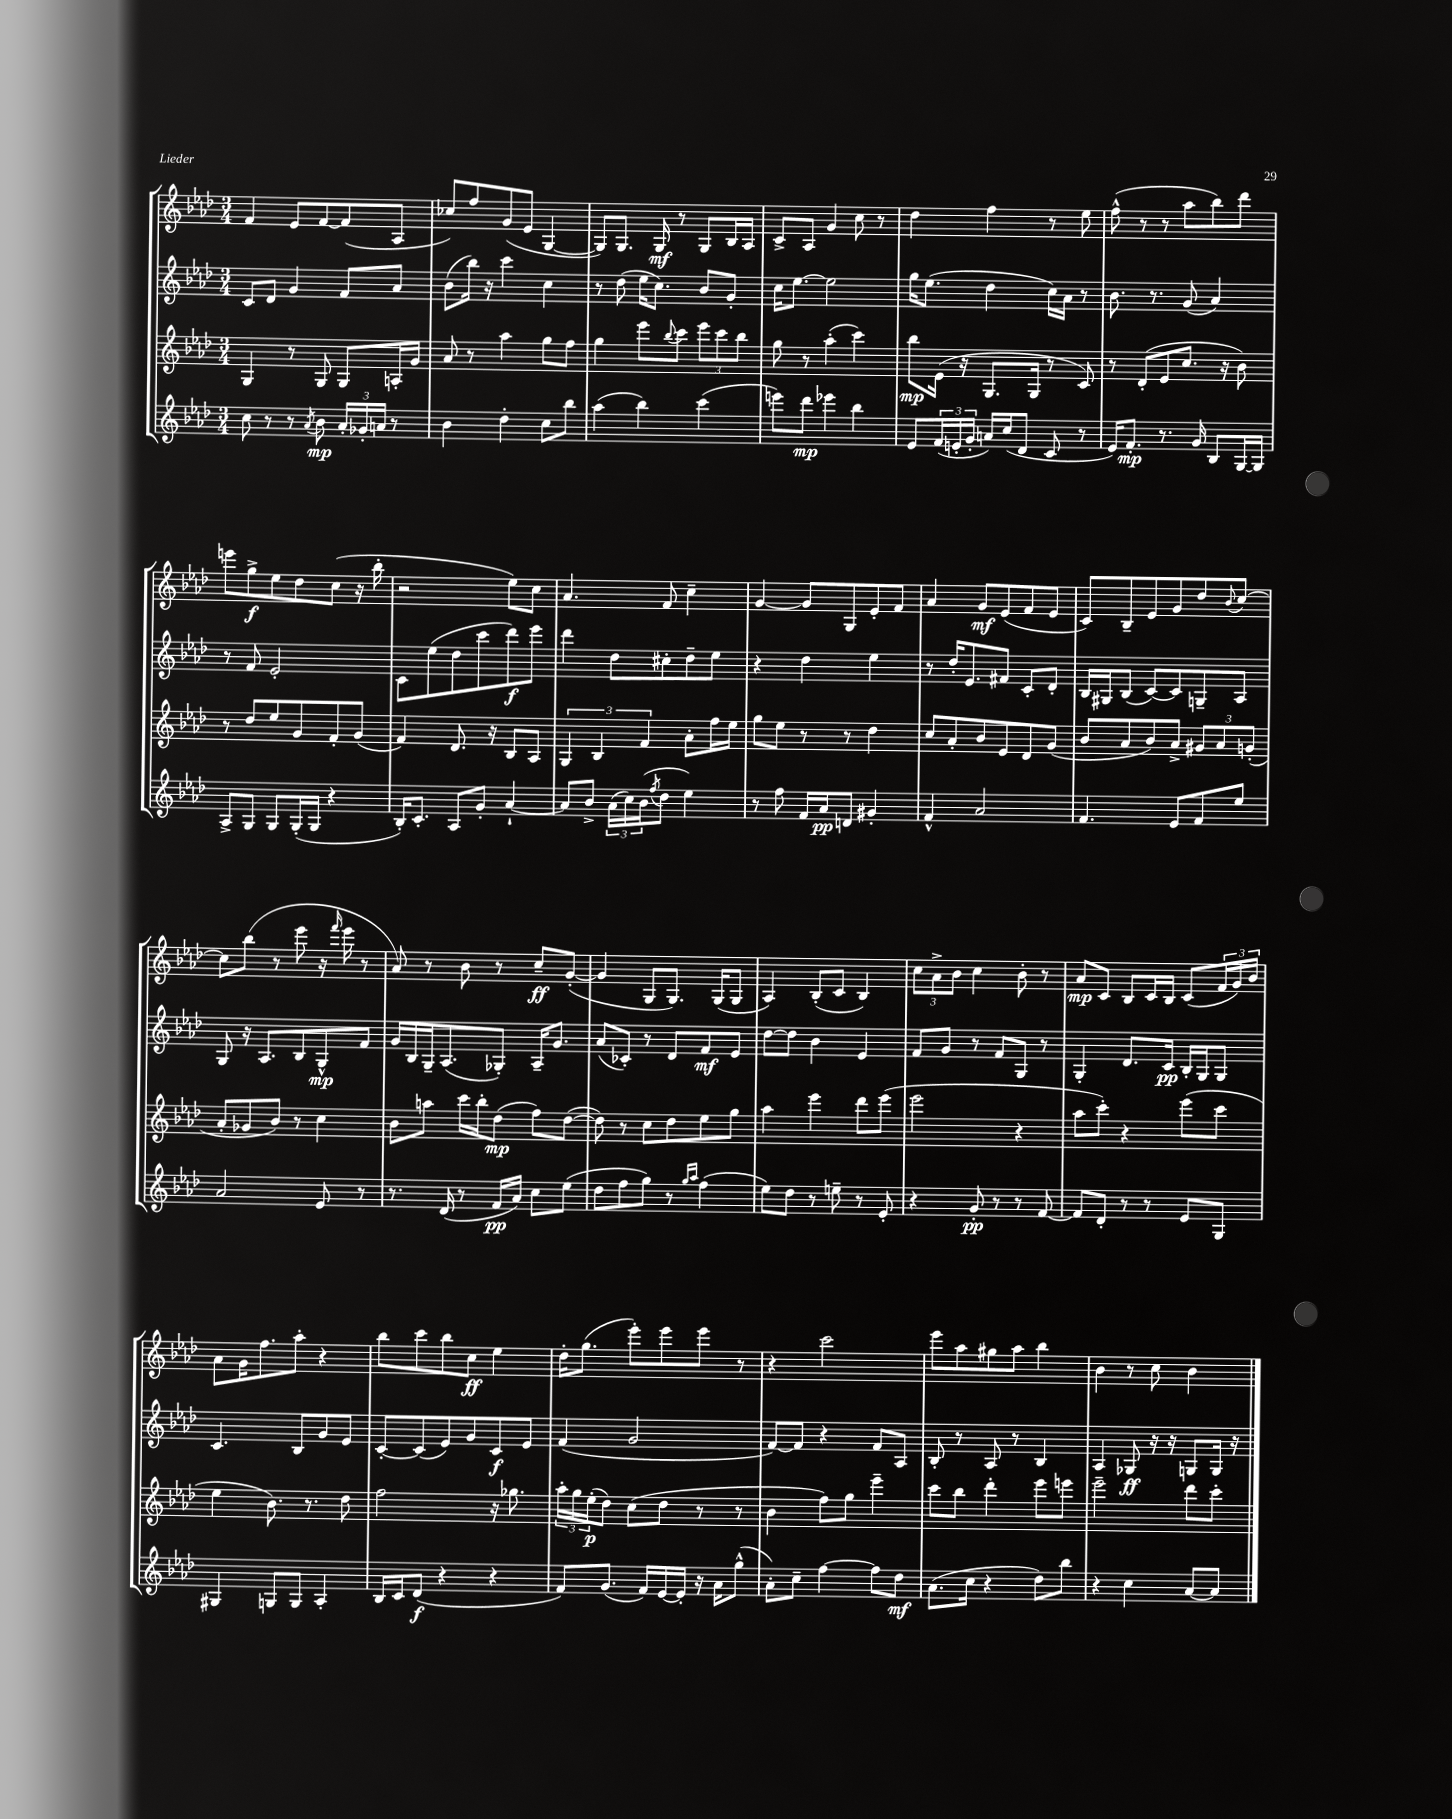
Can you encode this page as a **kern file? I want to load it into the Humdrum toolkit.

**kern	**dynam	**kern	**dynam	**kern	**dynam	**kern	**dynam
*part4	*part4	*part3	*part3	*part2	*part2	*part1	*part1
*staff4	*staff4	*staff3	*staff3	*staff2	*staff2	*staff1	*staff1
*clefG2	*	*clefG2	*	*clefG2	*	*clefG2	*
*k[b-e-a-d-]	*	*k[b-e-a-d-]	*	*k[b-e-a-d-]	*	*k[b-e-a-d-]	*
*M3/4	*	*M3/4	*	*M3/4	*	*M3/4	*
=78	=78	=78	=78	=78	=78	=78	=78
8cc\	.	4G/	.	8c/L	.	4f/	.
8r	.	.	.	8d-/J	.	.	.
8r	.	8r	.	4g/	.	8e-/L	.
8qa-/	.	.	.	.	.	.	.
8b-\	mp	8G/	.	.	.	[8f/	.
24a-'/LL	.	8G/L	.	8f/L	.	(8f/]	.
24g-X'/	.	.	.	.	.	.	.
24an/JJ	.	.	.	.	.	.	.
8r	.	16An'/L	.	8a-/J	.	8A-/J	.
.	.	16g/JJ	.	.	.	.	.
=79	=79	=79	=79	=79	=79	=79	=79
4b-\	.	8a-/	.	(8b-\L	.	8cc-X/L)	.
.	.	8r	.	16bb-\Jk)	.	8ff/	.
.	.	.	.	16r	.	.	.
4dd-'\	.	4aa-\	.	4ccc\	.	(8g/	.
.	.	.	.	.	.	8e-/J	.
8cc\L	.	8gg\L	.	4cc\	.	[4G/	.
8bb-\J	.	8ff\J	.	.	.	.	.
=80	=80	=80	=80	=80	=80	=80	=80
(4aa-\	.	4gg\	.	8r	.	8G/L])	.
.	.	.	.	(8dd-\	.	8.G/J	.
4bb-\)	.	8eee-\L	.	16ee-\KL	.	.	.
.	.	.	.	8.cc\J)	.	16G/	mf
.	.	8qqbb-/	.	.	.	.	.
.	.	8ccc\J	.	.	.	8r	.
(4ccc\	.	12eee-\L	.	8b-/L	.	8G/L	.
.	.	12ccc\	.	.	.	.	.
.	.	.	.	8g'/J	.	16B-/L	.
.	.	12bb-\J	.	.	.	.	.
.	.	.	.	.	.	16A-/JJ	.
=81	=81	=81	=81	=81	=81	=81	=81
8eeen\L)	.	8gg\	.	16cc\KL	.	8c^/L	.
.	.	.	.	[8.ee-\J	.	.	.
8ddd-\J	mp	8r	.	.	.	8A-/J	.
4eee-X\	.	(4aa-'\	.	2ee-\]	.	4g/	.
4bb-\	.	4ccc\)	.	.	.	8cc\	.
.	.	.	.	.	.	8r	.
=82	=82	=82	=82	=82	=82	=82	=82
8e-/L	.	8bb-\L	mp	16gg\KL	.	4dd-\	.
.	.	.	.	(8.ee-\J	.	.	.
(24f/L	.	(16e-\Jk	.	.	.	.	.
24en'/	.	.	.	.	.	.	.
.	.	16r	.	.	.	.	.
24g'/JJ	.	.	.	.	.	.	.
16an/LL)	.	8.G/L	.	4dd-\	.	4ff\	.
(16cc/J	.	.	.	.	.	.	.
8d-/J	.	.	.	.	.	.	.
.	.	16G/Jk	.	.	.	.	.
8c/	.	8r	.	16cc\LL)	.	8r	.
.	.	.	.	16a-\JJ	.	.	.
8r	.	8c/)	.	8r	.	8ee-\	.
=83	=83	=83	=83	=83	=83	=83	=83
16e-/KL)	.	8r	.	8.b-\	.	(8ff^^\	.
8.f'/J	mp	.	.	.	.	.	.
.	.	(8d-'/L	.	.	.	8r	.
.	.	.	.	8.r	.	.	.
8.r	.	8e-/	.	.	.	8r	.
.	.	8.cc/J	.	(8g/	.	8aa-\L	.
16g/	.	.	.	.	.	.	.
8B-/L	.	.	.	4a-/)	.	8bb-\)	.
.	.	16r	.	.	.	.	.
[16G/L	.	8b-\)	.	.	.	8ddd-\J	.
16G/JJ]	.	.	.	.	.	.	.
!!LO:LB:g=z
=84	=84	=84	=84	=84	=84	=84	=84
8A-^/L	.	8r	.	8r	.	8eeen\L	.
8G/J	.	8dd-/L	.	8f/	.	8gg^\	f
8G/L	.	8ee-/	.	2e-'/	.	8ee-\	.
(16G'/L	.	8g/	.	.	.	8dd-\	.
16G/JJ	.	.	.	.	.	.	.
4r	.	8f'/	.	.	.	(8cc\J	.
.	.	(8g/J	.	.	.	16r	.
.	.	.	.	.	.	16bb-'\	.
=85	=85	=85	=85	=85	=85	=85	=85
16B-'/KL)	.	4f/)	.	8c\L	.	2r	.
8.c'/J	.	.	.	.	.	.	.
.	.	.	.	(8ee-\	.	.	.
8A-/L	.	8.d-/	.	8dd-\	.	.	.
8g'/J	.	.	.	8ccc\	.	.	.
.	.	16r	.	.	.	.	.
[4a-`/	.	8B-/L	.	8ddd-\)	f	8ee-\L)	.
.	.	8A-/J	.	8eee-\J	.	8cc\J	.
=86	=86	=86	=86	=86	=86	=86	=86
8a-/L]	.	6G/	.	4ddd-\	.	4.a-/	.
8b-^/J	.	.	.	.	.	.	.
.	.	6B-/	.	.	.	.	.
(24a-\LL	.	.	.	8dd-\L	.	.	.
24cc\)	.	.	.	.	.	.	.
(24b-\J	.	6f/	.	.	.	.	.
8qff/	.	.	.	.	.	.	.
8dd-\J	.	.	.	8cc#X'\	.	8f/	.
4ee-\)	.	8a-'\L	.	8dd-~\	.	4cc~\	.
.	.	16ff\L	.	8ee-\J	.	.	.
.	.	16ee-\JJ	.	.	.	.	.
=87	=87	=87	=87	=87	=87	=87	=87
8r	.	8gg\L	.	4r	.	[4g/	.
8ff\	.	8ee-\J	.	.	.	.	.
16f/LL	.	8r	.	4dd-\	.	8g/L]	.
16a-/J	pp	.	.	.	.	.	.
8dn/J	.	8r	.	.	.	8G/	.
4g#X'/	.	4dd-\	.	4ee-\	.	8e-'/	.
.	.	.	.	.	.	8f/J	.
=88	=88	=88	=88	=88	=88	=88	=88
4f^^/	.	8cc/L	.	8r	.	4a-/	.
.	.	8a-'/	.	16dd-'/KL	.	.	.
.	.	.	.	8.e-/	.	.	.
2a-/	.	8b-/	.	.	.	8g/L	mf
.	.	8e-/	.	8f#X/J	.	(8e-/	.
.	.	8d-/	.	8c'/L	.	8f/	.
.	.	(8g/J	.	8d-'/J	.	8e-/J	.
=89	=89	=89	=89	=89	=89	=89	=89
4.f/	.	8b-/L	.	16B-/LL	.	8c/L)	.
.	.	.	.	16G#X/J	.	.	.
.	.	8a-/	.	(8B-/J	.	8B-~/	.
.	.	8b-/)	.	[8c/L)	.	8e-/	.
8e-/L	.	8a-^/J	.	8c/]	.	8g/	.
8f/	.	12g#X/L	.	8Gn~/	.	8dd-/	.
.	.	12a-/	.	.	.	.	.
.	.	.	.	.	.	8qqb-/	.
8ee-/J	.	.	.	8A-/J	.	[8cc/J	.
.	.	(12gn'/J	.	.	.	.	.
!!LO:LB:g=z
=90	=90	=90	=90	=90	=90	=90	=90
2a-/	.	8a-'/L	.	8G/	.	8cc\L]	.
.	.	8g-X/	.	16r	.	(8bb-\J	.
.	.	.	.	8.A-/L	.	.	.
.	.	8b-/J)	.	.	.	8r	.
.	.	8r	.	8B-/	.	8eee-\	.
8e-/	.	4cc\	.	8G^^/	mp	16r	.
.	.	.	.	.	.	16qqfff/	.
.	.	.	.	.	.	16eee-\	.
8r	.	.	.	8f/J	.	8r	.
=91	=91	=91	=91	=91	=91	=91	=91
8.r	.	8b-\L	.	16g/LL	.	8a-/)	.
.	.	.	.	16B-/	.	.	.
.	.	8aan\J	.	16G~/J	.	8r	.
(16d-/	.	.	.	(8.A-/	.	.	.
8r	.	16ccc\LL	.	.	.	8b-\	.
.	.	16bb-'\J	.	.	.	.	.
16f/LL	pp	(8dd-\J	mp	8G-X'/J)	.	8r	.
16a-/JJ)	.	.	.	.	.	.	.
8cc\L	.	8ff\L)	.	16A-~/KL	.	8cc~/L	ff
.	.	.	.	8.g/J	.	.	.
(8ee-\J	.	([8dd-\J	.	.	.	([8g'/J	.
=92	=92	=92	=92	=92	=92	=92	=92
8dd-\L	.	8dd-\])	.	(8a-/L	.	4g/]	.
8ff\	.	8r	.	8c-X'/J)	.	.	.
8gg\J)	.	8cc\L	.	8r	.	8G/L	.
8r	.	8dd-\	.	8d-/L	.	8.G/J)	.
16qqgg/LL	.	.	.	.	.	.	.
16qqaa-/JJ	.	.	.	.	.	.	.
(4ff\	.	8ee-\	.	8f/	mf	.	.
.	.	.	.	.	.	(16G/KL	.
.	.	8gg\J	.	8e-/J	.	8G/J	.
=93	=93	=93	=93	=93	=93	=93	=93
8ee-\L)	.	4aa-\	.	[8dd-\L	.	4A-/)	.
8dd-\J	.	.	.	8dd-\J]	.	.	.
8r	.	4eee-\	.	4b-\	.	(8B-'/L	.
8een~\	.	.	.	.	.	8c/J	.
8r	.	8ddd-\L	.	4e-/	.	4B-/)	.
8e-'/	.	(8eee-\J	.	.	.	.	.
=94	=94	=94	=94	=94	=94	=94	=94
4r	.	2eee-\	.	8f/L	.	12cc\L	.
.	.	.	.	.	.	12a-^\	.
.	.	.	.	8g/J	.	.	.
.	.	.	.	.	.	12b-\J	.
8g'/	pp	.	.	8r	.	4cc\	.
8r	.	.	.	8f/L	.	.	.
8r	.	4r	.	8G/J	.	8b-'\	.
[8f/	.	.	.	8r	.	8r	.
=95	=95	=95	=95	=95	=95	=95	=95
8f/L]	.	8aa-\L	.	4G'/	.	8a-/L	mp
8d-'/J	.	8ccc'\J)	.	.	.	8c/J	.
8r	.	4r	.	8.d-/L	.	8B-/L	.
8r	.	.	.	.	.	16c/L	.
.	.	.	.	16c/Jk	pp	16B-/JJ	.
8e-/L	.	(8eee-\L	.	16B-'/LL	.	(8c/L	.
.	.	.	.	16G/J	.	.	.
8G/J	.	8ccc\J	.	8G/J	.	24f/L	.
.	.	.	.	.	.	24g/)	.
.	.	.	.	.	.	24b-/JJ	.
!!LO:LB:g=z
=96	=96	=96	=96	=96	=96	=96	=96
4G#X/	.	4ee-\	.	4.c/	.	8a-\L	.
.	.	.	.	.	.	16g\K	.
.	.	.	.	.	.	8.ff\	.
8Gn/L	.	8.b-\)	.	.	.	.	.
8G/J	.	.	.	8B-/L	.	8aa-'\J	.
.	.	8.r	.	.	.	.	.
4A-'/	.	.	.	8g/	.	4r	.
.	.	8dd-\	.	8e-/J	.	.	.
=97	=97	=97	=97	=97	=97	=97	=97
16B-/LL	.	2ff\	.	[8c'/L	.	8bb-\L	.
16c/J	.	.	.	.	.	.	.
(8d-/J	f	.	.	(8c/]	.	8ccc\	.
4r	.	.	.	8e-/)	.	8bb-\	.
.	.	.	.	8g/	.	8cc\J	ff
4r	.	16r	.	8c/	f	4ee-\	.
.	.	8.gg-X\	.	.	.	.	.
.	.	.	.	8e-/J	.	.	.
=98	=98	=98	=98	=98	=98	=98	=98
8f/L)	.	24aa-'\LL	.	(4f/	.	16dd-'\KL	.
.	.	24gg\	.	.	.	.	.
.	.	.	.	.	.	(8.gg\J	.
.	.	(24ee-'\J	p	.	.	.	.
(8.g/J	.	8dd-\J)	.	.	.	.	.
.	.	(8cc\L	.	2g/	.	8eee-'\L)	.
16f/LL)	.	.	.	.	.	.	.
[16e-/	.	8dd-\J	.	.	.	8eee-\	.
16e-'/JJ]	.	.	.	.	.	.	.
16r	.	8r	.	.	.	8eee-\J	.
16a-\KL	.	.	.	.	.	.	.
(8gg^^\J	.	8r	.	.	.	8r	.
=99	=99	=99	=99	=99	=99	=99	=99
8a-'\L)	.	4b-\	.	[8f/L)	.	4r	.
8cc~\J	.	.	.	8f/J]	.	.	.
[4ff\	.	8ff\L)	.	4r	.	2ccc\	.
.	.	8gg\J	.	.	.	.	.
8ff\L]	.	4eee-~\	.	8f/L	.	.	.
8dd-\J	mf	.	.	8A-/J	.	.	.
=100	=100	=100	=100	=100	=100	=100	=100
(8.a-\L	.	8ccc\L	.	8B-'/	.	8eee-\L	.
.	.	8bb-\J	.	8r	.	8aa-\	.
16cc\Jk	.	.	.	.	.	.	.
4r	.	4ddd-'\	.	8A-/	.	8gg#X\	.
.	.	.	.	8r	.	8aa-\J	.
8dd-\L)	.	8eee-\L	.	4B-/	.	4bb-\	.
8bb-\J	.	8eeen\J	.	.	.	.	.
=101	=101	=101	=101	=101	=101	=101	=101
4r	.	2eee-~\	.	4A-/	.	4b-\	.
4cc\	.	.	.	8G-X/	ff	8r	.
.	.	.	.	16r	.	8cc\	.
.	.	.	.	16r	.	.	.
[8a-/L	.	8ddd-\L	.	8Gn/L	.	4b-\	.
8a-/J]	.	8ccc'\J	.	16G/Jk	.	.	.
.	.	.	.	16r	.	.	.
==	==	==	==	==	==	==	==
*-	*-	*-	*-	*-	*-	*-	*-
